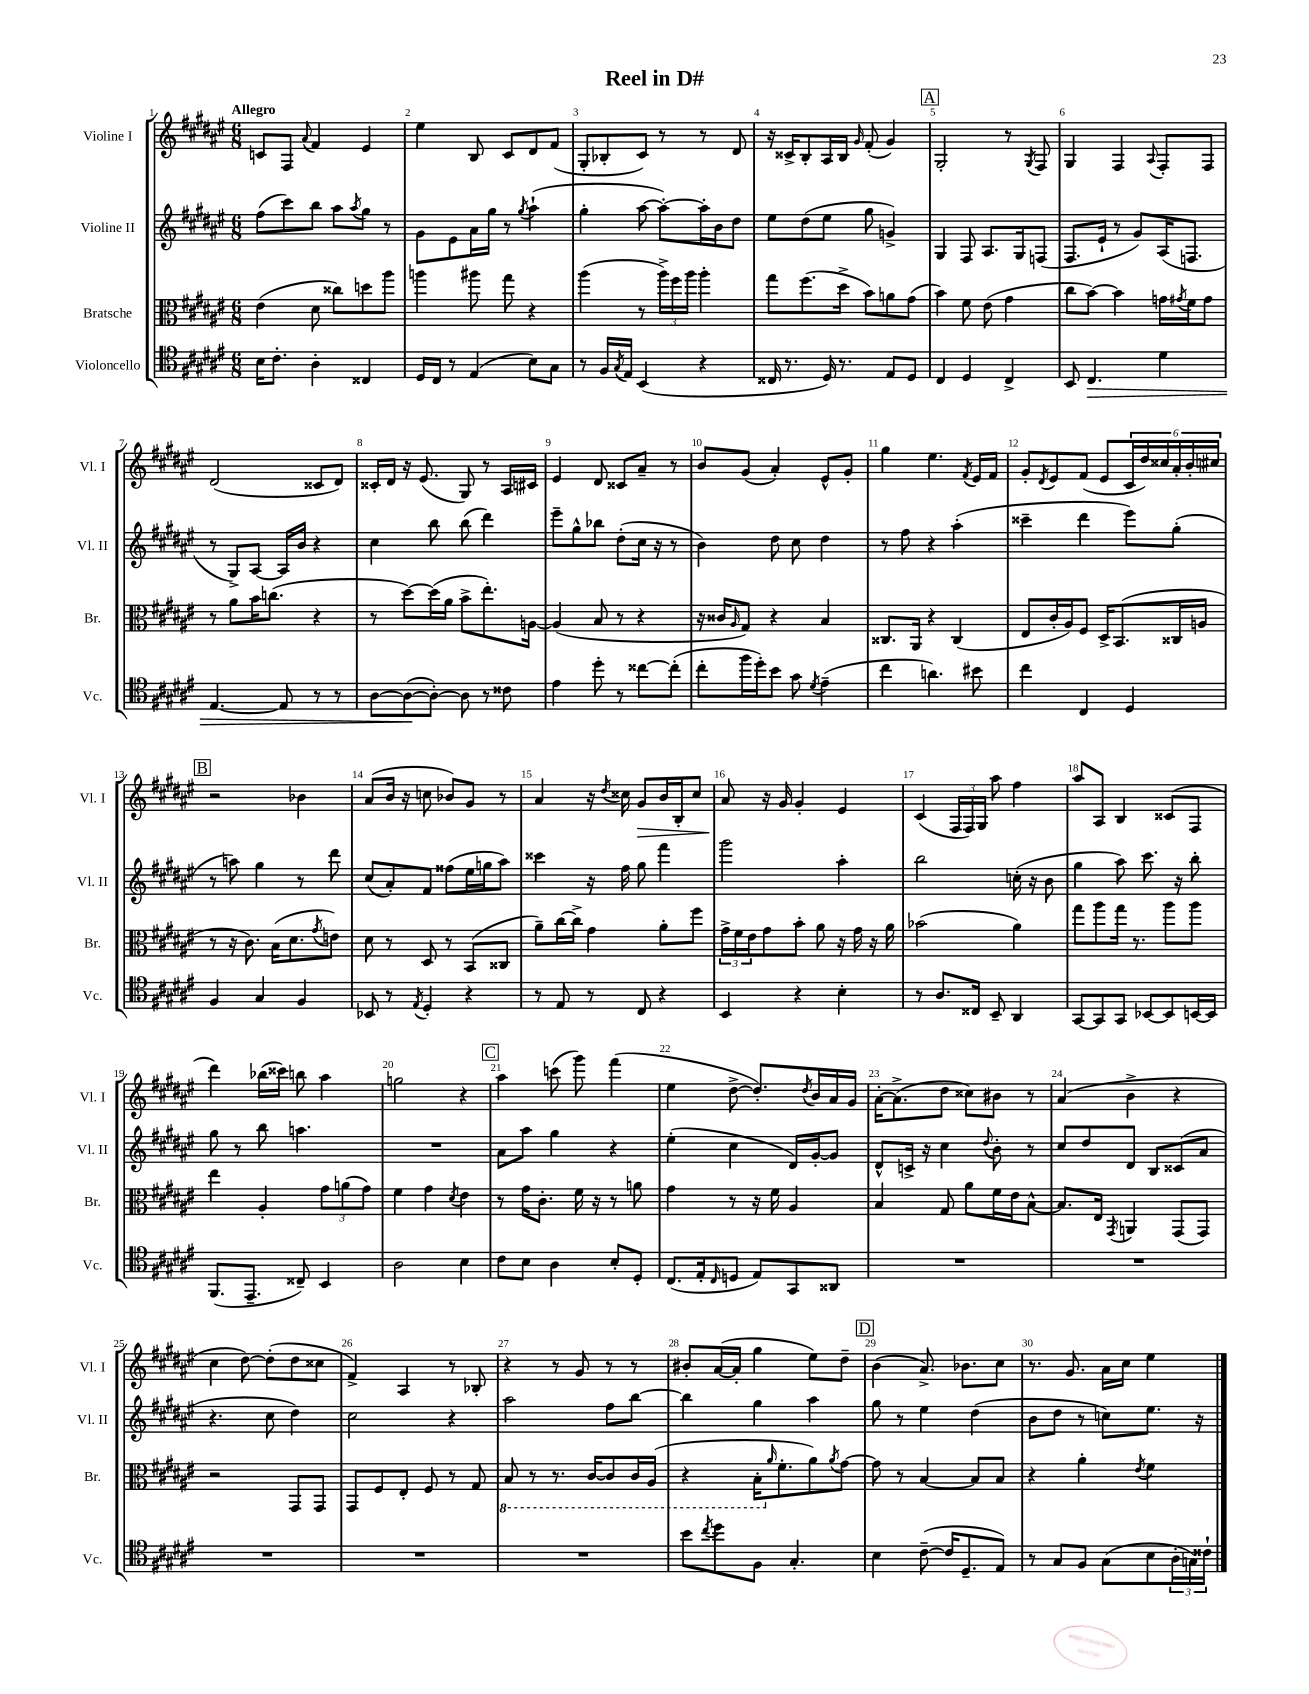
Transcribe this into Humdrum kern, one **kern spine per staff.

**kern	**kern	**kern	**kern
*staff4	*staff3	*staff2	*staff1
*clefC4	*clefC3	*clefG2	*clefG2
*k[f#c#g#d#a#e#]	*k[f#c#g#d#a#e#]	*k[f#c#g#d#a#e#]	*k[f#c#g#d#a#e#]
*M6/8	*M6/8	*M6/8	*M6/8
16B	(4e#	(8ff#	8c
8.c#'	.	.	.
.	.	8ccc#)	8F#
.	.	.	8qqa#
4A#'	8d#	8bb	4f#
.	8cc##)	8aa#	.
.	.	8qaa#	.
4C##	8dd	8gg#	4e#
.	8aa#	8r	.
=	=	=	=
16D#	4aa	8g#	4ee#
16C#	.	.	.
8r	.	8e#	.
(4E#	8aa#	16a#	8B
.	.	16gg#	.
.	8gg#	8r	8c#
.	.	8qgg#	.
8B)	4r	(4aa#`	8d#
8G#	.	.	(8f#
=	=	=	=
8r	(4aa#	4gg#'	8G#'
16F#	.	.	8B-'
8qG#	.	.	.
16E#	.	.	.
(4BB	8r	[8aa#	8c#)
.	24aa#^)	8aa#'_)	8r
.	24ff#	.	.
.	24aa#	.	.
4r	4aa#'	16aa#']	8r
.	.	16b	.
.	.	8dd#	8d#
=	=	=	=
16C##	8gg#	8ee#	16r
8.r	.	.	16c##^
.	(8.ff#	(8dd#	8B'
16D#)	.	8ee#	16A#
8.r	16dd#^	.	16B
.	.	.	16qqg#
.	8b)	8gg#	(8f#'
8E#	8a	4g^)	4g#)
8D#	(8g#	.	.
=	=	=	=
4C#	4b)	4G#	2G#'
4D#	8f#	8F#	.
.	(8e#	8.A#	.
4C#^	4g#	.	8r
.	.	16G#	.
.	.	.	8qG#
.	.	(8F	8F#
=	=	=	=
8BB	8cc#	8.F#	4G#
4.C#	[8b)	.	.
.	.	16e#`	.
.	4b]	8r	4F#
.	.	8g#)	.
.	.	.	8qqA#
4d#	16g	(16A#	8F#'
.	8qg#	.	.
.	16f#	8.F	.
.	8g#	.	8F#
=	=	=	=
[4.E#	8r	8r	(2d#
.	8a#	8G#^)	.
.	16b	[8A#	.
.	(8.cc	.	.
8E#]	.	16A#]	.
.	.	16b	.
8r	4r	4r	8c##
8r	.	.	8d#)
=	=	=	=
[8A#	8r	4cc#	16c##'
.	.	.	16d#
(8A#_	[8dd#)	.	16r
.	.	.	(8.e#
8A#'_)	(16dd#]	8bb	.
.	16a#	.	.
8A#]	8b^	(8bb	8G#)
8r	8.ee#')	4ddd#)	8r
8c##	.	.	16A#
.	[16A	.	16c#
=	=	=	=
4e#	(4A]	8eee#~	4e#
.	.	8gg#^^	.
8dd#'	8B	8bb-	8d#
8r	8r	(8dd#'	8c##
[8cc##	4r	16cc#	8a#~
.	.	16r	.
(8cc##']	.	8r	8r
=	=	=	=
8cc#'	16r	4b)	8b
.	16c##	.	.
.	16qqA#	.	.
16ff#	8G#)	.	(8g#
16dd#')	.	.	.
8b	4r	8dd#	4a#')
8g#	.	8cc#	.
8qd#	.	.	.
(4e#~	4B	4dd#	8e#^^
.	.	.	8g#'
=	=	=	=
4cc#	8.C##	8r	4gg#
.	.	8ff#	.
.	16AA#	.	.
4.a)	4r	4r	4.ee#
.	(4C##	(4aa#'	.
.	.	.	8qf#
8b#	.	.	16e#
.	.	.	16f#
=	=	=	=
4cc#	8E#	4ccc##~	8g#'
.	.	.	8qd#
.	16c#'	.	8e#
.	16A#)	.	.
4C#	8F#	4ddd#	(8f#
.	16D#^	.	8e#
.	(8.BB	.	.
4D#	.	8eee#)	24c#
.	.	.	24dd#)
.	.	.	24cc##
.	16C##	(8gg#'	24a#'
.	.	.	24b'
.	16A	.	.
.	.	.	24cc#
=	=	=	=
4F#	8r	8r	2r
.	16r	8aa)	.
.	8.c#)	.	.
4G#	.	4gg#	.
.	(16B	.	.
.	8.d#	.	.
4F#	.	8r	4b-
.	8qg#	.	.
.	8e)	8ddd#	.
=	=	=	=
8BB-	8d#	(8cc#	(8a#
8r	8r	8a#')	16b
.	.	.	16r
8qE#	.	.	.
4D#'	8D#	8f#	8cc
.	8r	(8ff##	8b-)
4r	(8BB	16ee#	8g#
.	.	16gg	.
.	8C##	8aa#)	8r
=	=	=	=
8r	8a#~)	4ccc##	4a#
8E#	[16cc#	.	.
.	16cc#^]	.	.
8r	4g#	16r	16r
.	.	.	8qdd#
.	.	16ff#	16cc##
8C#	.	8gg#	8g#
4r	8a#'	4fff#	16b
.	.	.	16B'
.	8ff#	.	8cc##
=	=	=	=
4BB	24g#^	2ggg#	8a#
.	24f#	.	.
.	24e#	.	.
.	8g#	.	16r
.	.	.	16g#
4r	8b'	.	4g#'
.	8a#	.	.
4B'	16r	4aa#'	4e#
.	16g#	.	.
.	16r	.	.
.	16a#	.	.
=	=	=	=
8r	(2b-	2bb	(4c#
8.A#	.	.	.
.	.	.	24F#
.	.	.	24F#)
16C##	.	.	.
.	.	.	24G#
8BB~	.	.	8aa#
4AA#	4a#)	(16cc'	4ff#
.	.	16r	.
.	.	8b	.
=	=	=	=
[8GG#	8gg#	4gg#	8aa#
8GG#]	8aa#	.	8A#
8GG#	16gg#	8aa#)	4B
.	8.r	.	.
[8BB-	.	8.ccc#	.
8BB-]	8aa#	.	(8c##
.	.	16r	.
[16BB	8aa#	8bb'	8F#
16BB]	.	.	.
=	=	=	=
(8.FF#	4ee#	8gg#	4ddd#)
.	.	8r	.
8.EE#~	.	.	.
.	4A#'	8bb	(16bb-
.	.	.	16ccc##)
8C##~)	.	4.aa	8bb
4BB	12g#	.	4aa#
.	(12a	.	.
.	12g#)	.	.
=	=	=	=
2A#	4f#	2.r	2gg
.	4g#	.	.
.	8qd#	.	.
4B	4e#	.	4r
=	=	=	=
8c#	8r	8a#	4aa#
8B	16g#	8aa#	.
.	8.c#'	.	.
4A#	.	4gg#	(8ccc
.	16f#	.	8ggg#)
.	16r	.	.
8B'	8r	4r	(4fff#
8D#'	8a	.	.
=	=	=	=
(8.C#	4g#	(4ee#'	4ee#
16E#'	.	.	.
16qqC#	.	.	.
8D	8r	4cc#	[8dd#^
8E#)	16r	.	8.dd#'])
.	16f#	.	.
8GG#	4A#	16d#)	.
.	.	.	8qdd#
.	.	[16g#'	16b
8AA##	.	8g#]	16a#
.	.	.	16g#
=	=	=	=
2.r	4B	8d#^^	[16a#'
.	.	.	(8.a#^]
.	.	16c^	.
.	.	16r	.
.	8G#	4cc#	8dd#
.	8a#	.	8cc##)
.	.	8qqdd#	.
.	16f#	8b'	8b#
.	16e#	.	.
.	[8B^^	8r	8r
=	=	=	=
2.r	8.B]	8cc#	(4a#
.	.	8dd#	.
.	16E#	.	.
.	8qGG#	.	.
.	4AA	8d#	4b^
.	.	8B	.
.	(8GG#	(8c##	4r
.	8GG#)	8a#	.
=	=	=	=
2.r	2r	4.r	4cc#
.	.	.	[8dd#)
.	.	8cc#	(8dd#']
.	8GG#	4dd#)	8dd#
.	8GG#	.	8cc##
=	=	=	=
2.r	8GG#	2cc#	4f#^)
.	8F#	.	.
.	8E#'	.	4A#
.	8F#	.	.
.	8r	4r	8r
.	8G#	.	8B-'
=	=	=	=
2.r	8BB	2aa#	4r
.	8r	.	.
.	8.r	.	8r
.	.	.	8g#
.	[16C#	.	.
.	8C#]	8ff#	8r
.	16C#	[8bb	8r
.	(16AA#	.	.
=	=	=	=
8b	4r	4bb]	8b#'
8qcc#	.	.	.
8dd#	.	.	([16a#
.	.	.	16a#']
8F#	16BB'	4gg#	4gg#
.	16qqa#	.	.
.	8.f#'	.	.
4.G#'	.	.	.
.	8a#)	4aa#	8ee#)
.	8qa#	.	.
.	[8g#	.	8dd#~
=	=	=	=
4B	8g#]	8gg#	(4b
.	8r	8r	.
([8c#~	[4B	4ee#	8.a#^)
16c#]	.	.	.
8.D#~	.	.	8.b-
.	8B]	(4dd#	.
8E#)	8B	.	8cc#
=	=	=	=
8r	4r	8b	8.r
8G#	.	8dd#	.
.	.	.	8.g#
8F#	4a#'	8r	.
(8G#	.	8cc)	16a#
.	.	.	16cc#
.	8qe#	.	.
8B	4f#	8.ee#	4ee#
24A#'	.	.	.
24G)	.	.	.
.	.	16r	.
24c##`	.	.	.
==	==	==	==
*-	*-	*-	*-
